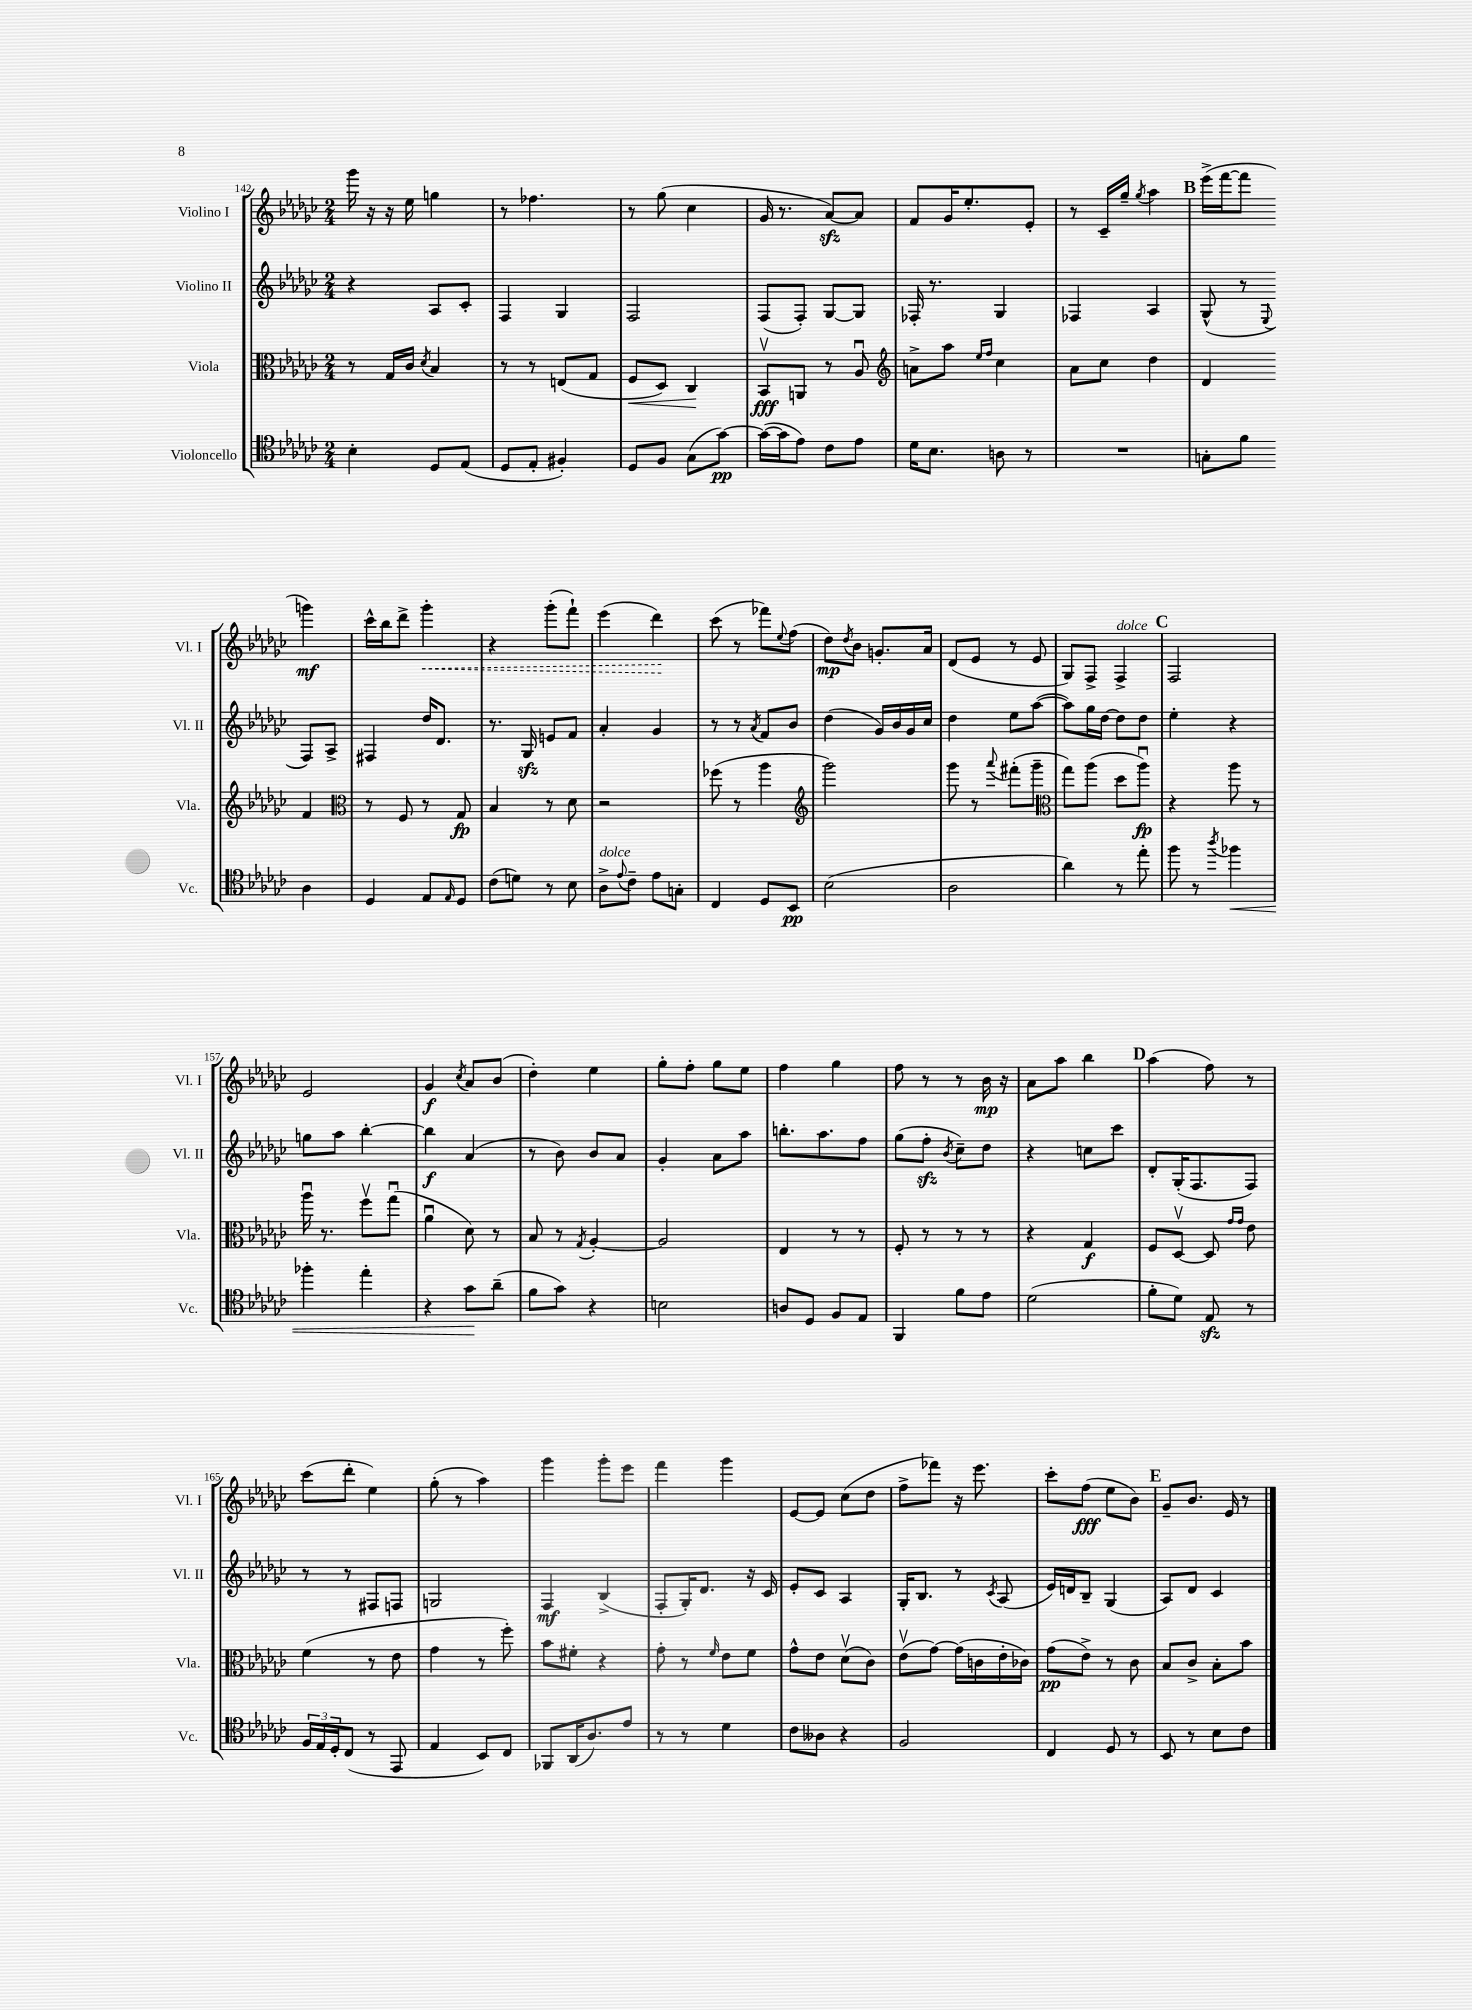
<<
\new StaffGroup <<
\new Staff = "s0" \with { instrumentName = "Violino I" shortInstrumentName = "Vl. I" } {
    \clef treble \key ges \major \numericTimeSignature \time 2/4
    ges'''16 r16 r16 ees''16 g''4 |
    r8 fes''4. |
    r8 ges''8( ces''4 |
    ges'16 r8. aes'8~\sfz) aes'8 |
    f'8 ges'16 ees''8.-. ees'8-. |
    r8 ces'16-- ges''16-- \acciaccatura { ges''8 } aes''4 |
    \mark \markup { \bold "B" } ees'''16->( f'''16~ f'''8 g'''4\mf) |
    ces'''16-^ bes''16 des'''8-> \once \override Hairpin.style = #'dashed-line ges'''4-.\< |
    r4 ges'''8-.( f'''8-!) |
    ees'''4( des'''4\!) |
    ces'''8( r8 fes'''8) \appoggiatura { ees''8 } f''8( |
    des''8\mp) \acciaccatura { des''8 } bes'8 g'8.-. aes'16 |
    des'8( ees'8 r8 ees'8 |
    ges8) f8-> f4->^\markup { \italic "dolce" } |
    \mark \markup { \bold "C" } f2 |
    ees'2 |
    ges'4\f \acciaccatura { ces''8 } aes'8 bes'8( |
    des''4-.) ees''4 |
    ges''8-. f''8-. ges''8 ees''8 |
    f''4 ges''4 |
    f''8 r8 r8 bes'16\mp r16 |
    aes'8 aes''8 bes''4 |
    \mark \markup { \bold "D" } aes''4( f''8) r8 |
    ces'''8( des'''8-. ees''4) |
    ges''8-.( r8 aes''4) |
    ges'''4 ges'''8-. ees'''8 |
    f'''4 ges'''4 |
    ees'8~ ees'8 ces''8( des''8 |
    f''8-> fes'''8) r16 ees'''8. |
    ces'''8-. f''8\fff( ees''8 bes'8) |
    \mark \markup { \bold "E" } ges'8-- bes'8. ees'16 r8 \bar "|." |
}
\new Staff = "s1" \with { instrumentName = "Violino II" shortInstrumentName = "Vl. II" } {
    \clef treble \key ges \major \numericTimeSignature \time 2/4
    r4 aes8 ces'8-. |
    f4 ges4 |
    f2 |
    f8( f8-.) ges8~ ges8 |
    fes16-. r8. ges4 |
    fes4 aes4 |
    \mark \markup { \bold "B" } ges8-^( r8 \appoggiatura { ees8 } f8) aes8-> |
    fis4 des''16 des'8. |
    r8. ges16\sfz e'8 f'8 |
    aes'4-. ges'4 |
    r8 r8 \acciaccatura { aes'8 } f'8 bes'8 |
    des''4( ges'16) bes'16 ges'16 ces''16 |
    des''4 ees''8 aes''8~( |
    aes''8) ges''16 des''16~ des''8 des''8 |
    \mark \markup { \bold "C" } ees''4-. r4 |
    g''8 aes''8 bes''4~-. |
    bes''4\f aes'4( |
    r8 bes'8) bes'8 aes'8 |
    ges'4-. aes'8 aes''8 |
    b''8.-. aes''8. f''8 |
    ges''8( f''8-.\sfz \acciaccatura { bes'8 } ces''8--) des''8 |
    r4 c''8 ces'''8 |
    \mark \markup { \bold "D" } des'8-. ges16-.( f8. f8) |
    r8 r8 fis8 f8 |
    g2 |
    f4\mf bes4->( |
    f8-. ges16-.) des'8. r16 ces'16 |
    ees'8-. ces'8 aes4 |
    ges16-. bes8. r8 \acciaccatura { ces'8 } aes8( |
    ees'16) d'16 bes8-- ges4( |
    \mark \markup { \bold "E" } aes8) des'8 ces'4 \bar "|." |
}
\new Staff = "s2" \with { instrumentName = "Viola" shortInstrumentName = "Vla." } {
    \clef alto \key ges \major \numericTimeSignature \time 2/4
    r8 ges16 ces'16 \acciaccatura { des'8 } bes4 |
    r8 r8 e8( ges8 |
    f8\< des8) ces4\! |
    bes,8\upbow\fff a,8 r8 aes8\downbow |
    \clef treble a'8-> aes''8 \grace { ees''16 f''16 } ces''4 |
    aes'8 ces''8 des''4 |
    \mark \markup { \bold "B" } des'4 f'4 |
    \clef alto r8 f8 r8 ges8\fp |
    bes4 r8 des'8 |
    r2 |
    fes''8( r8 aes''4 |
    \clef treble ges'''2) |
    ges'''8 r8 \appoggiatura { aes'''8 } fis'''8-.( ges'''8-- |
    \clef alto ges''8) aes''8( des''8 aes''8\downbow\fp) |
    \mark \markup { \bold "C" } r4 aes''8 r8 |
    aes''16\downbow r8. f''8\upbow ges''8\downbow( |
    aes'4\downbow des'8) r8 |
    bes8 r8 \acciaccatura { ges8 } aes4~-. |
    aes2 |
    ees4 r8 r8 |
    f8-. r8 r8 r8 |
    r4 ges4\f |
    \mark \markup { \bold "D" } f8 des8~\upbow des8 \grace { ges'16 ges'16 } ees'8 |
    f'4( r8 ees'8 |
    ges'4 r8 f''8-.) |
    bes'8 fis'8-. r4 |
    ges'8-. r8 \grace { f'16 } ees'8 f'8 |
    ges'8-^ ees'8 des'8\upbow( ces'8) |
    ees'8\upbow( ges'8~) ges'16( c'16 ees'16-. ces'16) |
    ges'8\pp( ees'8->) r8 ces'8 |
    \mark \markup { \bold "E" } bes8 ces'8-> bes8-. bes'8 \bar "|." |
}
\new Staff = "s3" \with { instrumentName = "Violoncello" shortInstrumentName = "Vc." } {
    \clef tenor \key ges \major \numericTimeSignature \time 2/4
    bes4-. des8 ees8( |
    des8 ees8-. fis4-.) |
    des8 f8 ges8( ges'8~\pp) |
    ges'16~( ges'16 ees'8) ces'8 ees'8 |
    des'16 bes8. a8 r8 |
    R2 |
    \mark \markup { \bold "B" } g8-. f'8 aes4 |
    des4 ees8 \grace { ees16 } des8 |
    ces'8( d'8) r8 bes8 |
    aes8->^\markup { \italic "dolce" } \appoggiatura { ees'8 } ces'8-- ees'8 g8-. |
    ces4 des8 bes,8\pp |
    bes2( |
    aes2 |
    aes'4) r8 ees''8-. |
    \mark \markup { \bold "C" } f''8 r8 \acciaccatura { aes''8 } fes''4\< |
    fes''4-. ees''4-. |
    r4 ges'8\! aes'8--( |
    f'8 ges'8) r4 |
    b2 |
    a8 des8 f8 ees8 |
    f,4 f'8 ees'8 |
    des'2( |
    \mark \markup { \bold "D" } f'8-. des'8) ees8\sfz r8 |
    \tuplet 3/2 { f16 ees16 des16-. } ces8( r8 ees,8 |
    ees4 bes,8) ces8 |
    fes,8 aes,16( aes8.) ees'8 |
    r8 r8 des'4 |
    ces'8 aeses8 r4 |
    f2 |
    ces4 des8 r8 |
    \mark \markup { \bold "E" } bes,8 r8 bes8 ces'8 \bar "|." |
}
>>
>>
\layout { \context { \Score currentBarNumber = #142 } }
